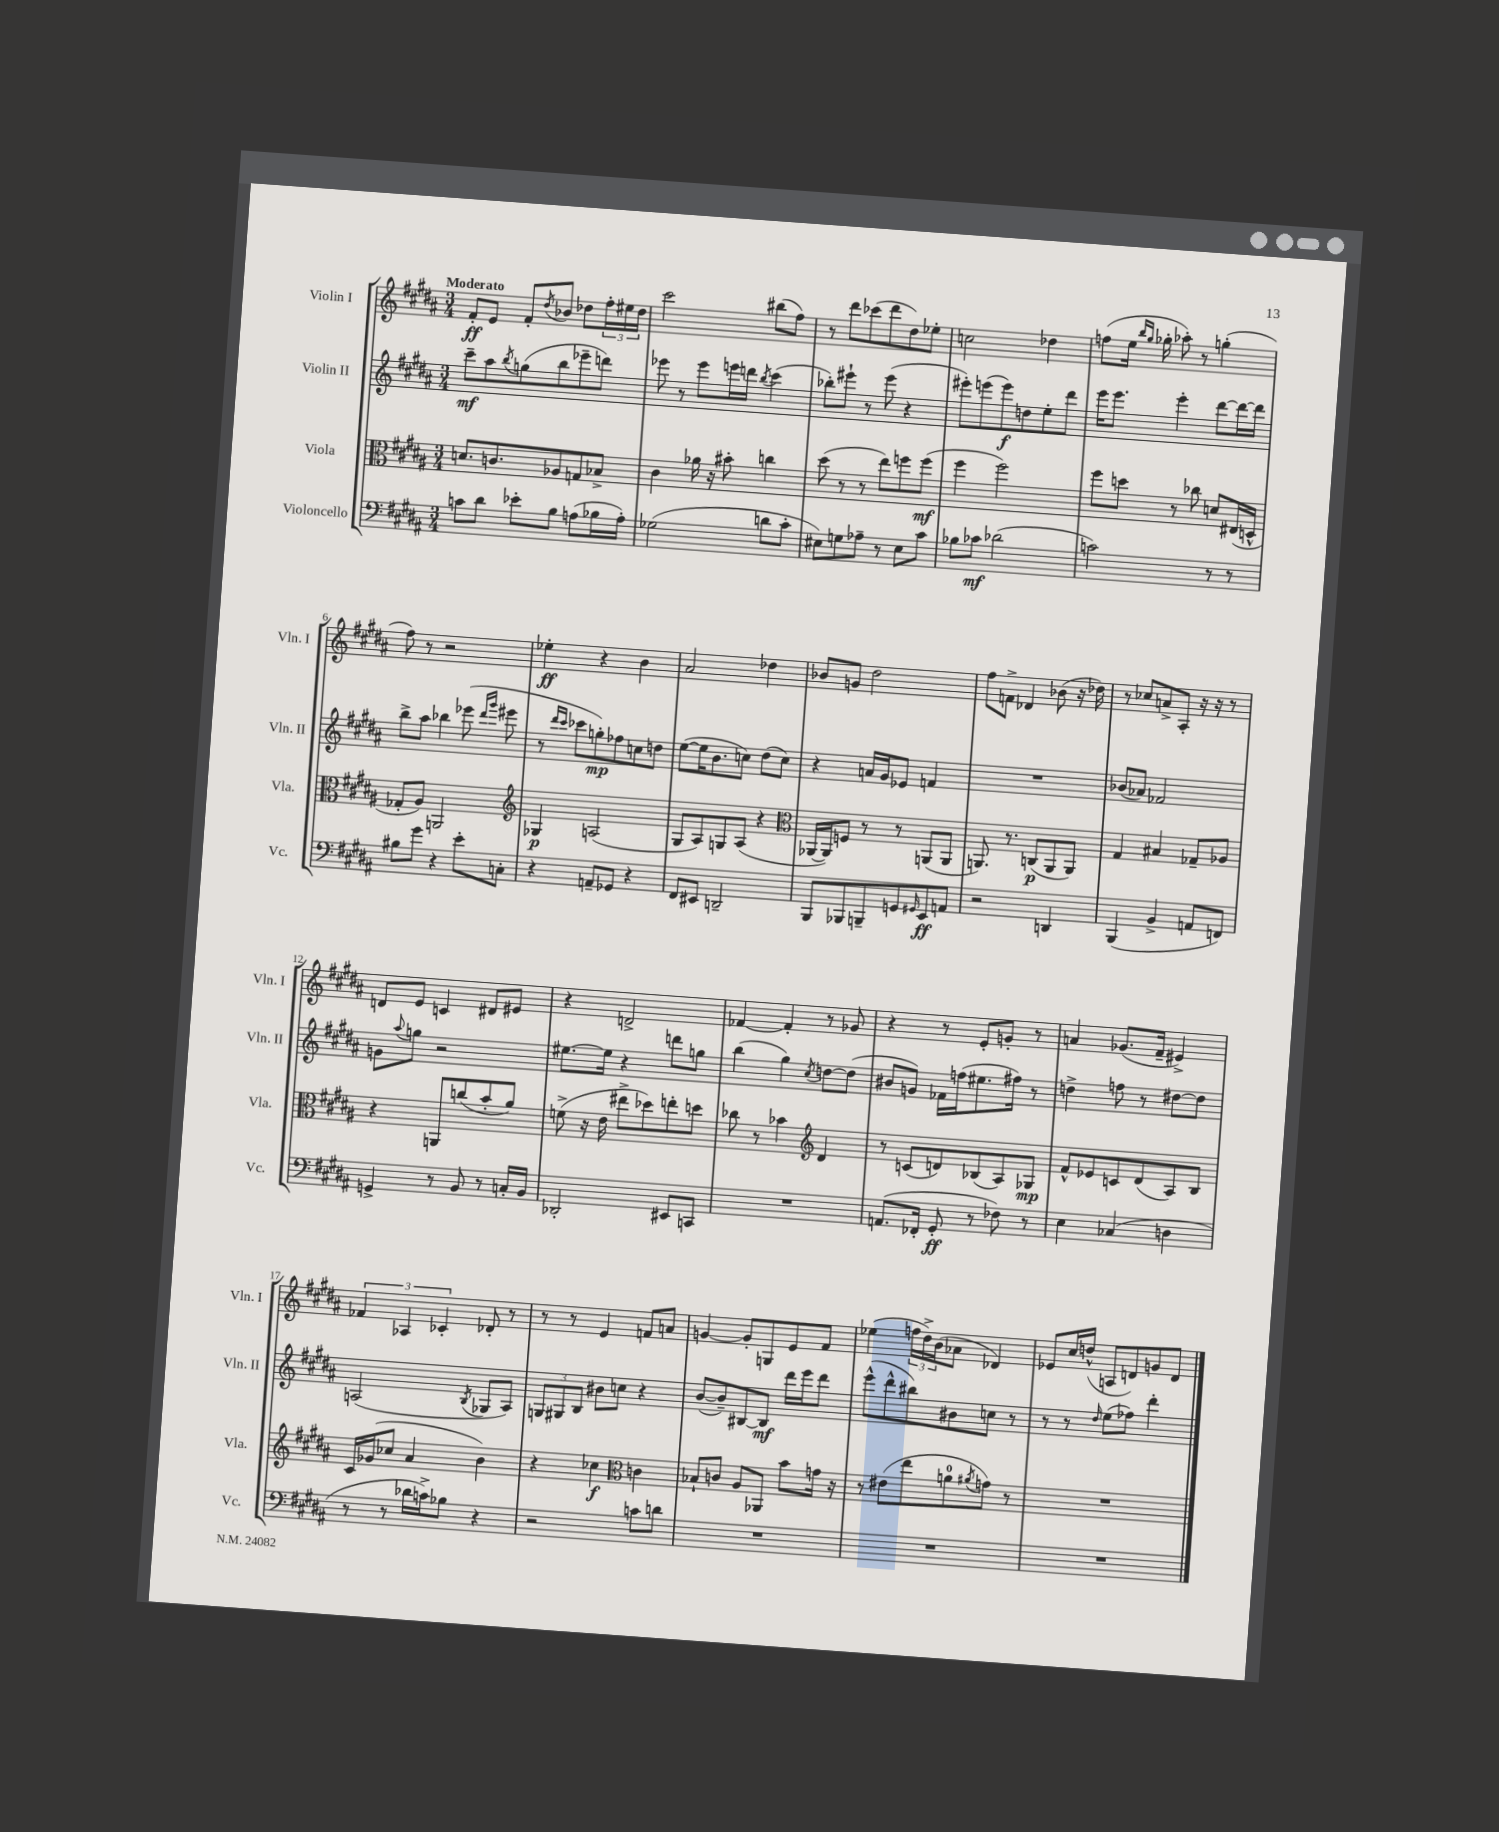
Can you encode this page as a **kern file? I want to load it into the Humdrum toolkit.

**kern	**kern	**kern	**kern
*staff4	*staff3	*staff2	*staff1
*clefF4	*clefC3	*clefG2	*clefG2
*k[f#c#g#d#a#]	*k[f#c#g#d#a#]	*k[f#c#g#d#a#]	*k[f#c#g#d#a#]
*M3/4	*M3/4	*M3/4	*M3/4
8c	8.d	8ccc#~	8f#'
8d#	.	8aa#	8e
.	8.c	.	.
.	.	8qbb	.
8e-'	.	(8gg	8f#'
.	.	.	8qdd#
8B	8A-	8bb	8b-
(8A	8G	8eee-~	8dd-
16B-	8B-^	8ddd)	24ff#'
.	.	.	24ee#
16A')	.	.	.
.	.	.	24dd-
=	=	=	=
(2G-	4c#	8eee-	2ccc#
.	.	8r	.
.	16a-	8eee-	.
.	16r	.	.
.	8b#'	16eee	.
.	.	16ddd	.
.	.	8qbb	.
8d	4cc	(4ccc#	(8bb#
8c#'	.	.	8ff#)
=	=	=	=
8E#)	(8dd#	8bb-')	8r
8G	8r	8eee#`	8ddd#
8A-~	8r	8r	(8ccc-
8r	8ee)	(8eee#	8ddd#
8E#	8ff	4r	8dd#)
8c#	(8ff	.	8ee-'
=	=	=	=
8B-	4ff#	8eee#')	2cc
8c-	.	(8eee	.
(2d-	2ff#)	8eee)	.
.	.	8dd	.
.	.	8ee'	4dd-
.	.	8ddd#	.
=	=	=	=
2c)	8ff#	16eee	(8ff
.	.	8.eee	.
.	8dd	.	16ee
.	.	.	16qqbb
.	.	.	16qqgg#
.	.	.	16gg-'
.	8r	4eee'	8aa-')
.	8cc-	.	8r
8r	8d	[8ddd#	(4gg'
8r	(16E#	16ddd#_	.
.	16D^^	16ddd#]	.
=	=	=	=
8B#	8G-'	8bb^	8ff#)
8g#	8A#)	8aa#	8r
4r	2AA	4bb-	2r
8e'	.	(8eee-	.
.	.	16qqddd#	.
.	.	16qqggg#	.
8C'	.	8eee#	.
=	=	=	=
*	*clefG2	*	*
4r	4G-	8r	4ee-'
.	.	16qqddd#	.
.	.	16qqccc#	.
.	.	8ccc-	.
8AA~	(2A	8gg')	4r
8GG-	.	8ff-	.
4r	.	8cc	4b
.	.	8dd	.
=	=	=	=
8FF#	8G#	([8ee	2a#
8EE#	8A#)	16ee]	.
.	.	8.b	.
2DD~	8G	.	.
.	(8A#	8cc)	.
.	4r	(8dd#	4dd-
.	.	8cc)	.
=	=	=	=
*	*clefC3	*	*
8BBB	[16AA-	4r	8b-
.	16AA-])	.	.
8BBB-	8F	.	8g
8BBB~	8r	16a	2dd#
.	.	16g#	.
8GG	8r	8e-	.
16qqGG#	.	.	.
8EE	(8AA	4f	.
8AA	8AA	.	.
=	=	=	=
2r	8.AA)	2.r	8ff#
.	.	.	8f^
.	8.r	.	.
.	.	.	4d-
.	(8C	.	.
4DD	8AA	.	(8b-
.	8AA)	.	16r
.	.	.	16dd-)
=	=	=	=
(4BBB	4G#	(8b-	8r
.	.	8a-)	8cc-
4BB^	4B#	2f-	8a^
.	.	.	8A#'
8AA	8G-~	.	16r
.	.	.	16r
8FF)	8A-	.	8r
=	=	=	=
4GG^	4r	8g	8d
.	.	8qqaa#	.
.	.	8gg	8e
8r	8AA	2r	4c
8BB	(8cc	.	.
8r	8b'	.	8d#
16C'	8a#)	.	8e#
16BB	.	.	.
=	=	=	=
2DD-'	(8f^	[8.ee#	4r
.	16r	.	.
.	16e	16ee#]	.
.	8ee#^	4r	2d^
.	8dd-)	.	.
8EE#	8ee'	8ddd	.
8CC	8dd	8gg	.
=	=	=	=
2.r	8cc-	(4bb	[4f-
.	8r	.	.
.	4b-	4gg#)	4f-']
*	*clefG2	*	*
.	.	8qcc#	.
.	4d#	[8dd	8r
.	.	(8dd]	8g-
=	=	=	=
(8.AA	8r	8b#	4r
.	(8c	8g)	.
16FF-'	.	.	.
8GG#'	8d)	16f-	8r
.	.	(16ff	.
8r	(8B-	8.ee#	8e'
8F-)	8A#)	.	8g'
.	.	16ff#)	.
8r	8G-	8r	8r
=	=	=	=
4E	8f#^^	4dd^	4a
.	8e-	.	.
(4C-	8c	8ff	(8.g-
.	(8d#	8r	.
.	.	.	16f#~
4D	8A#)	[8dd#	4e#^)
.	8B	8dd#]	.
=	=	=	=
8r	16c#	(2A	6f-
.	(16g-	.	.
8r	8cc-	.	.
.	.	.	6A-
16d-	4a#	.	.
16c^)	.	.	.
.	.	.	6c-'
8B-	.	.	.
.	.	8qB	.
4r	4b)	8G-	8d-'
.	.	8A)	8r
=	=	=	=
2r	4r	12G	8r
.	.	12G#	.
.	.	.	8r
.	.	12B	.
.	4cc-	8b#	4e
.	.	8cc	.
*	*clefC3	*	*
8c	4c	4r	8f
8d	.	.	8a
=	=	=	=
2.r	8B-`	([8b	[4g
.	8c	8b~])	.
.	8A#	[8B#	8g']
.	8AA-	8B#]	8G
.	8b	16ddd#	8e
.	.	16eee	.
.	16g	8ddd#	8f#
.	16r	.	.
=	=	=	=
2.r	8r	(8eee^^	(4ee-
.	(8e#	8ddd#^^	.
.	8ee	8bb#)	24ff
.	.	.	24dd#^)
.	.	.	(24b
.	8a	8b#	8a-
.	8qa#	.	.
.	8g)	8cc	4d-)
.	8r	8r	.
=	=	=	=
2.r	2.r	8r	8e-
.	.	8r	16cc#
.	.	.	(16dd^^
.	.	16qqdd#	.
.	.	(8ee	8A
.	.	8ff-)	8d)
.	.	4ddd#'	8g
.	.	.	8d
==	==	==	==
*-	*-	*-	*-
